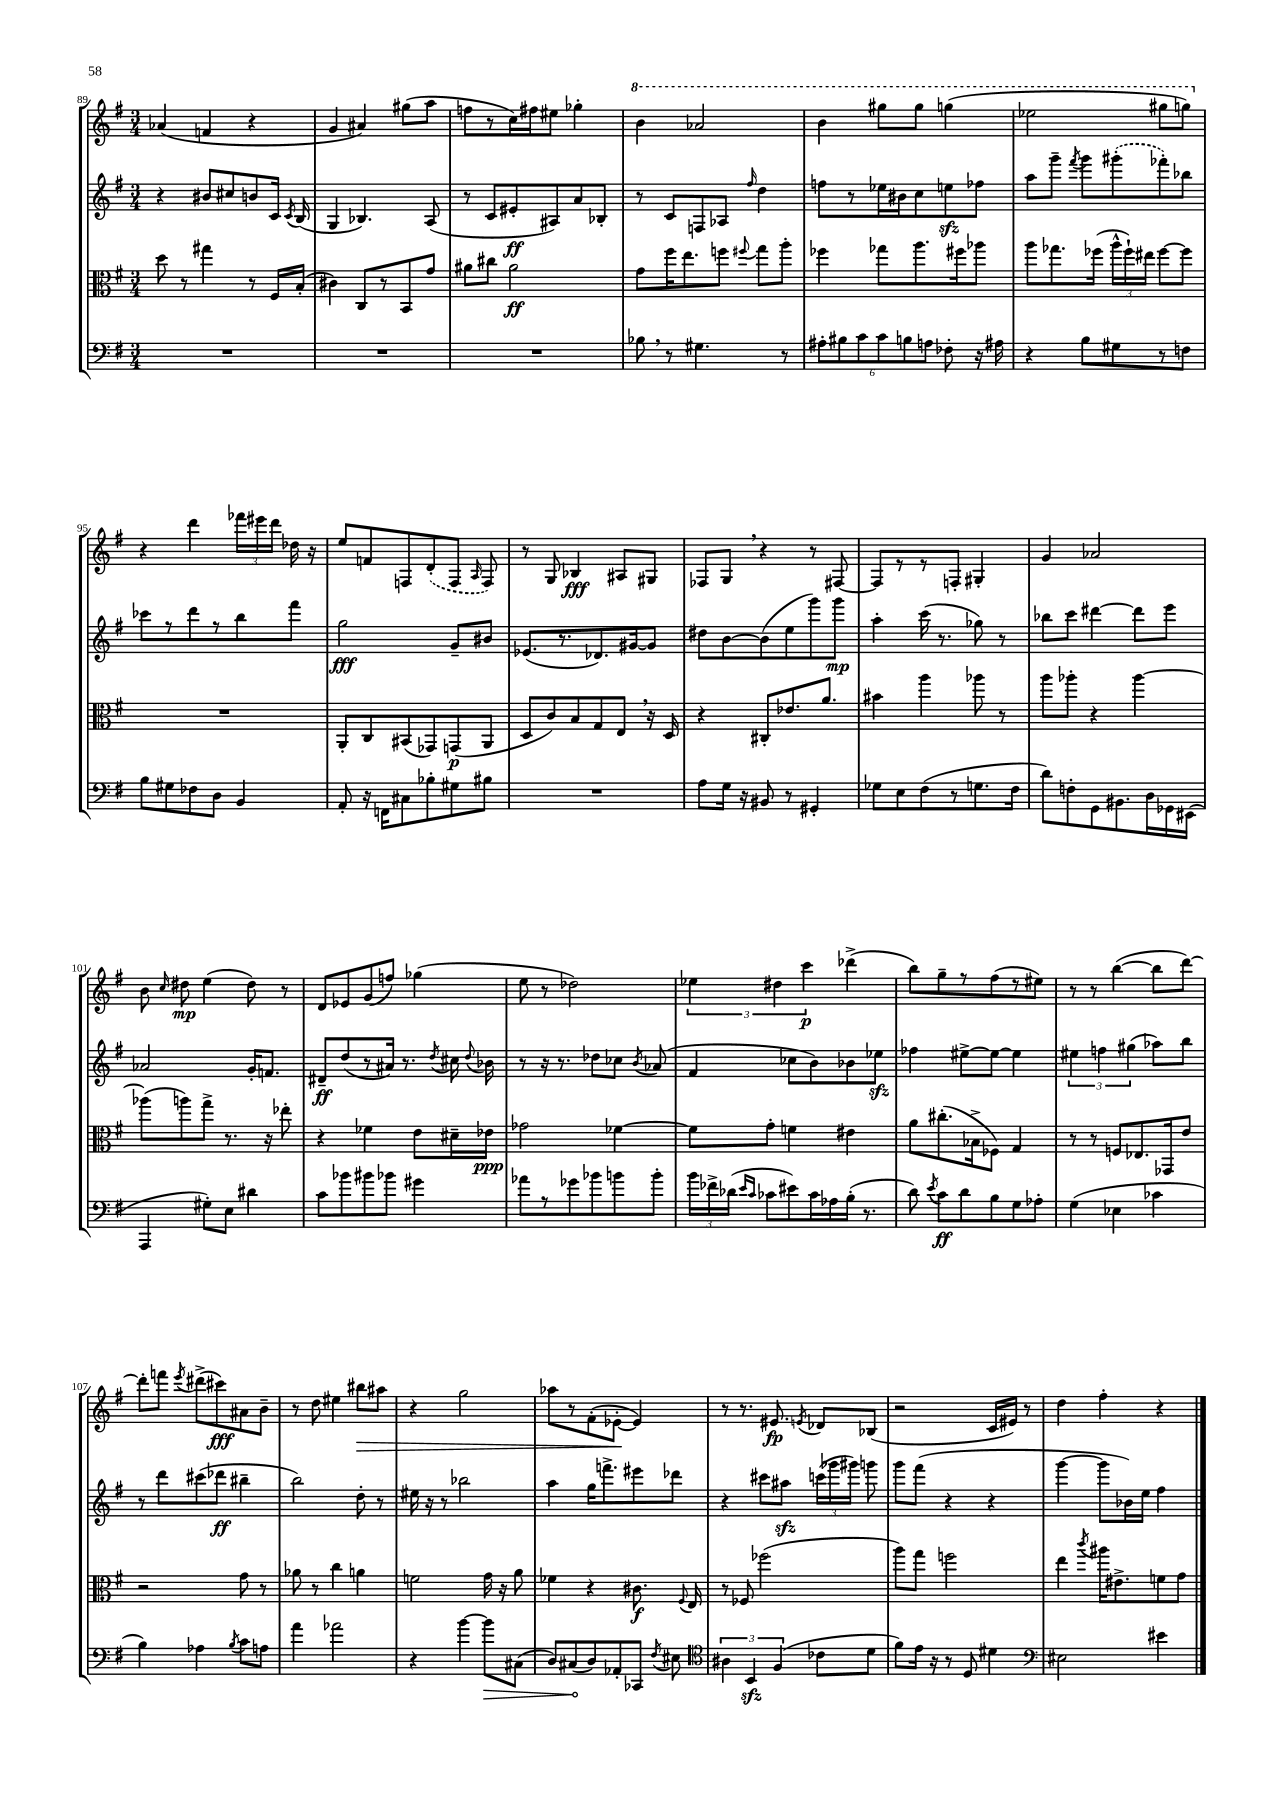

**kern	**kern	**kern	**kern
*staff4	*staff3	*staff2	*staff1
*clefF4	*clefC3	*clefG2	*clefG2
*k[f#]	*k[f#]	*k[f#]	*k[f#]
*M3/4	*M3/4	*M3/4	*M3/4
2.r	8dd	4r	(4a-
.	8r	.	.
.	4gg#	8b#	4f
.	.	8cc#	.
.	8r	8b	4r
.	16F#	16c	.
.	.	8qc	.
.	(16B'	(16B	.
=	=	=	=
2.r	4c#)	4G	4g
.	8C	4.B-)	4a#)
.	8r	.	.
.	8BB	.	(8gg#
.	8g	(8A	8aa
=	=	=	=
2.r	8a#	8r	8ff
.	8cc#	8c	8r
.	2a#	8e#'	16cc)
.	.	.	16ff#
.	.	8A#)	8ee#
.	.	8a	4gg-'
.	.	8B-'	.
=	=	=	=
8B-	8g	8r	4bb
8r	16ff#	8c	.
.	8.ee	.	.
4.G#	.	8F	2aa-
.	8ff	8A-	.
.	8qqff#	16qqff#	.
.	8gg	4dd	.
8r	8aa'	.	.
=	=	=	=
12A#'	4ff-	8ff	4bb
12B#	.	.	.
.	.	8r	.
12c	.	.	.
12c	8gg-	16ee-	8ggg#
.	.	16b#	.
12B	.	.	.
.	8.aa	8cc	8ggg#
12A	.	.	.
8F-'	.	8ee	(4ggg
.	16ff#	.	.
16r	8aa-	8ff-	.
16A#	.	.	.
=	=	=	=
4r	8aa	8aa	2eee-
.	8.gg-	8ggg~	.
.	.	8qfff#	.
8B	.	8ggg	.
.	(16ff-	.	.
8G#	24aa^^	(8ggg#'	.
.	24ff-`)	.	.
.	24ee#	.	.
8r	[8ff-	8fff-')	8ggg#
8F	8ff-]	8bb-	8ggg)
=	=	=	=
8B	2.r	8ccc-	4r
8G#	.	8r	.
8F-	.	8ddd	4ddd
8D	.	8r	.
4BB	.	8bb	24fff-
.	.	.	24eee#
.	.	.	24ddd
.	.	8fff#	16dd-
.	.	.	16r
=	=	=	=
8AA'	8AA'	2gg	8ee
16r	8C	.	8f
16FF	.	.	.
8C#	(8BB#	.	8F
8B-'	8GG-)	.	(8d'
8G#	(8GG	8g~	8F
.	.	.	16qqA
8B#	8AA	8b#	8F)
=	=	=	=
2.r	8D	(8.e-	8r
.	8c)	.	8G
.	.	8.r	.
.	8B	.	4B-
.	8G	8.d-)	.
.	8E	.	8A#
.	.	[16g#	.
.	16r	8g#]	8G#
.	16D	.	.
=	=	=	=
8A	4r	8dd#	8F-
16G	.	[8b	8G
16r	.	.	.
8BB#	8C#'	(8b]	4r
8r	8.e-	8ee	.
4GG#'	.	8ggg)	8r
.	8.a	.	.
.	.	8ggg	[8F#
=	=	=	=
8G-	4b#	4aa'	8F#]
8E	.	.	8r
(8F#	4aa	(16ccc	8r
.	.	8.r	.
8r	.	.	8F'
8.G	8aa-	8gg-)	4G#'
.	8r	8r	.
16F#	.	.	.
=	=	=	=
8d)	8aa	8bb-	4g
8F'	8aa-'	8ccc	.
8GG	4r	[4ddd#	2a-
8.BB#	.	.	.
.	[4aa-	8ddd#]	.
16D	.	.	.
16GG-	.	8eee	.
(16EE#	.	.	.
=	=	=	=
4AAA	(8aa-]	2a-	8b
.	.	.	16qqcc
.	8aa)	.	8dd#
8G#')	8gg^	.	(4ee
8E	8.r	.	.
4d#	.	16g'	8dd#)
.	16r	8.f	.
.	8ee-'	.	8r
=	=	=	=
8c	4r	8d#~	8d
8b-	.	(8dd	8e-
8b#	4f-	8r	(8g
8b-	.	16a#)	8ff)
.	.	8.r	.
4g#	8e	.	(4gg-
.	.	8qdd	.
.	16d#~	16cc#	.
.	.	8qqdd	.
.	16e-	16b-	.
=	=	=	=
8a-	2g-	8r	8ee
8r	.	16r	8r
.	.	8.r	.
8g-	.	.	2dd-)
8b-	.	8dd-	.
8b	[4f-	8cc-	.
.	.	8qb	.
8b'	.	(8a-	.
=	=	=	=
24b	8f-]	4f#	6ee-
24f-^	.	.	.
(24d-	.	.	.
16qqe	.	.	.
16qqc	.	.	.
8c-	8g'	.	.
.	.	.	6dd#
8e#)	4f	8cc-	.
.	.	.	6ccc
16c-	.	8b)	.
16A-	.	.	.
(16B'	4e#	8b-	(4ddd-^
8.r	.	.	.
.	.	8ee-	.
=	=	=	=
8d)	8a	4ff-	8bb)
8qe	.	.	.
8c	(8.cc#'	.	8gg~
8d	.	[8ee#^	8r
.	16B-^	.	.
8B	8F-)	8ee#_	(8ff#
8G	4G	4ee#]	8r
8A-'	.	.	8ee#)
=	=	=	=
(4G	8r	6ee#	8r
.	8r	.	8r
.	.	6ff	.
4E-	8F	.	([4bb
.	.	(6gg#	.
.	8.E-	.	.
4c-	.	8aa-)	8bb]
.	16GG-	.	.
.	8e	8bb	[8ddd)
=	=	=	=
4B)	2r	8r	8ddd']
.	.	8ddd	8fff
.	.	.	8qeee
4A-	.	(8ccc#	(8ddd#^
.	.	8ddd-	8ccc#)
8qB	.	.	.
8c	8g	4bb#~	8a#
8A	8r	.	8b~
=	=	=	=
4a	8a-	2bb)	8r
.	8r	.	8dd
2a-	4cc	.	4ee#
.	4a	8dd'	8bb#
.	.	8r	8aa#
=	=	=	=
4r	2f	16ee#	4r
.	.	16r	.
.	.	8r	.
[4b	.	2bb-	2gg
8b]	16g	.	.
.	16r	.	.
(8C#	8a	.	.
=	=	=	=
8D)	4f-	4aa	8aa-
(8C#	.	.	8r
8D)	4r	16gg	(8f#'
.	.	8.fff^	.
8AA-'	.	.	[8e-'
8CC-	8.c#	8eee#	4e-])
8qF#	.	.	.
8E#	.	8ddd-	.
.	8qqF#	.	.
.	16E	.	.
=	=	=	=
*clefC4	*	*	*
6A#	8r	4r	8r
.	8F-	.	8.r
6BB	.	.	.
.	(2ff-	8ccc#	.
.	.	.	8.e#
(6F#	.	.	.
.	.	8aa#	.
.	.	.	8qe
8c-	.	(24ccc	8d-
.	.	24ggg-	.
.	.	24ggg#)	.
8d	.	8ggg	(8B-
=	=	=	=
8f#)	8aa)	8ggg	2r
16e	8gg	(8fff#	.
16r	.	.	.
8r	2ff	4r	.
8D	.	.	.
4d#	.	4r	16c
.	.	.	16e#)
.	.	.	8r
=	=	=	=
*clefF4	*	*	*
2E#	4ee	[4ggg	4dd
.	8qccc	.	.
.	16aa#	8ggg]	4ff#'
.	8.e#^	.	.
.	.	16b-)	.
.	.	16ee	.
4e#	8f	4ff#	4r
.	8g	.	.
==	==	==	==
*-	*-	*-	*-
